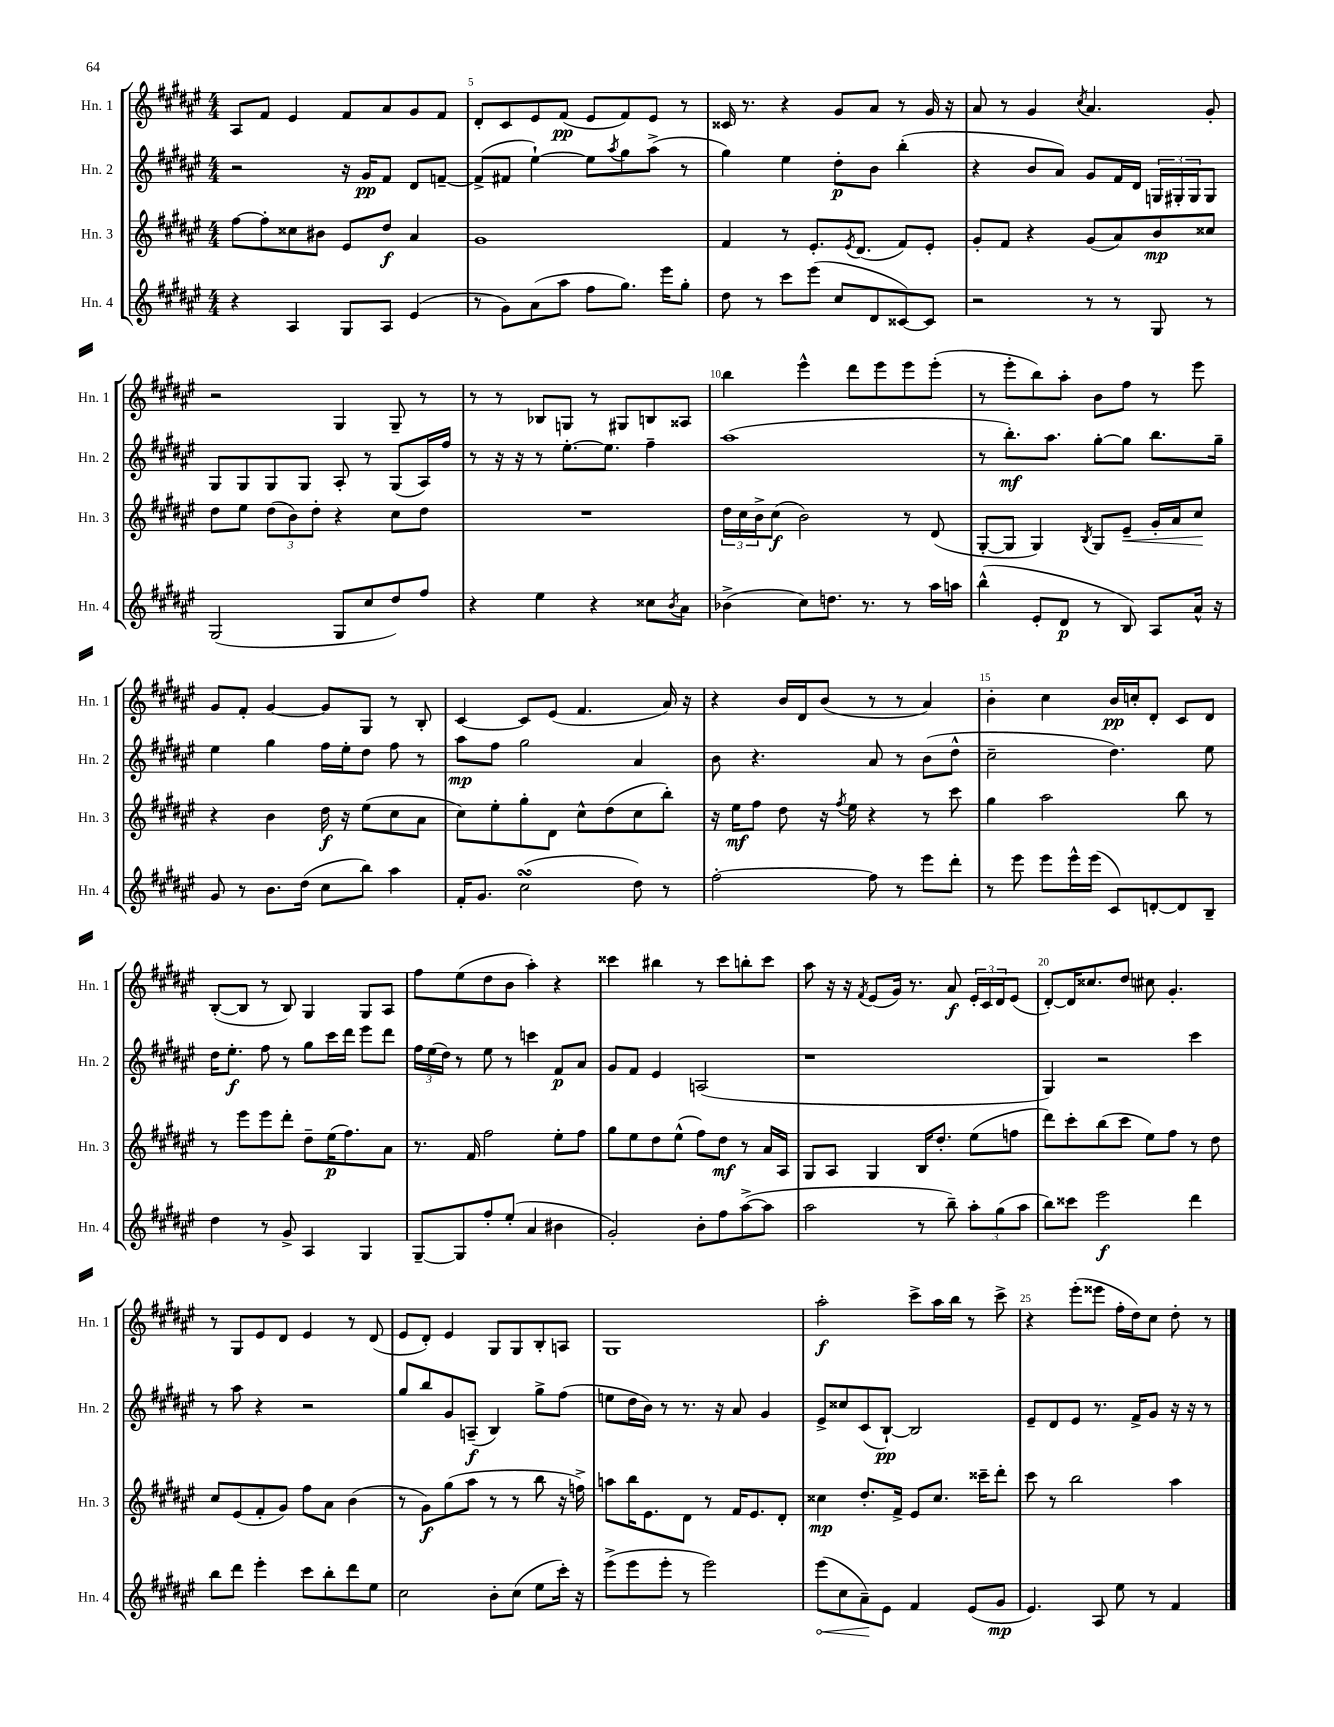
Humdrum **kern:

**kern	**dynam	**kern	**dynam	**kern	**dynam	**kern	**dynam
*part4	*part4	*part3	*part3	*part2	*part2	*part1	*part1
*staff4	*staff4	*staff3	*staff3	*staff2	*staff2	*staff1	*staff1
*I"Hn. 4	*	*I"Hn. 3	*	*I"Hn. 2	*	*I"Hn. 1	*
*I'Hn. 4	*	*I'Hn. 3	*	*I'Hn. 2	*	*I'Hn. 1	*
*clefG2	*	*clefG2	*	*clefG2	*	*clefG2	*
*k[f#c#g#d#a#e#]	*	*k[f#c#g#d#a#e#]	*	*k[f#c#g#d#a#e#]	*	*k[f#c#g#d#a#e#]	*
*M4/4	*	*M4/4	*	*M4/4	*	*M4/4	*
=4	=4	=4	=4	=4	=4	=4	=4
4r	.	[8ff#\L	.	2r	.	8A#/L	.
.	.	8ff#'\]	.	.	.	8f#/J	.
4A#/	.	8cc##X\	.	.	.	4e#/	.
.	.	8b#X\J	.	.	.	.	.
8G#/L	.	8e#/L	.	16r	.	8f#/L	.
.	.	.	.	16g#/KL	pp	.	.
8A#/J	.	8dd#/J	f	8f#/J	.	8a#/	.
(4e#/	.	4a#/	.	8d#/L	.	8g#/	.
.	.	.	.	[8fn~/J	.	8f#/J	.
=5	=5	=5	=5	=5	=5	=5	=5
8r	.	1g#	.	(8f^/L]	.	8d#'/L	.
8g#\L)	.	.	.	8f#X/J	.	8c#/	.
(8a#\	.	.	.	[4ee#`\)	.	8e#/	.
8aa#\J	.	.	.	.	.	(8f#/J	pp
8ff#\L	.	.	.	8ee#\L]	.	8e#/L	.
.	.	.	.	8qaa#/	.	.	.
8.gg#\J)	.	.	.	8gg#\	.	8f#/)	.
.	.	.	.	(8aa#^\J	.	8e#/J	.
16eee#\KL	.	.	.	.	.	.	.
8gg#'\J	.	.	.	8r	.	8r	.
=6	=6	=6	=6	=6	=6	=6	=6
8dd#\	.	4f#/	.	4gg#\)	.	16c##X/	.
.	.	.	.	.	.	8.r	.
8r	.	.	.	.	.	.	.
8ccc#\L	.	8r	.	4ee#\	.	4r	.
(8eee#\J	.	8.e#'/L	.	.	.	.	.
8cc#/L	.	.	.	8dd#'\L	p	8g#/L	.
.	.	8qe#/	.	.	.	.	.
.	.	(8.d#/J	.	.	.	.	.
8d#/	.	.	.	8b\J	.	8a#/J	.
[8c##X/)	.	8f#/L)	.	(4bb'\	.	8r	.
8c##/J]	.	8e#'/J	.	.	.	16g#/	.
.	.	.	.	.	.	16r	.
=7	=7	=7	=7	=7	=7	=7	=7
2r	.	8g#'/L	.	4r	.	8a#/	.
.	.	8f#/J	.	.	.	8r	.
.	.	4r	.	8b/L	.	4g#/	.
.	.	.	.	8a#/J)	.	.	.
.	.	.	.	.	.	8qcc#/	.
8r	.	(8g#/L	.	8g#/L	.	4.a#/	.
8r	.	8a#/)	.	16f#/L	.	.	.
.	.	.	.	16d#/JJ	.	.	.
8G#/	.	8b/	mp	24Gn/LL	.	.	.
.	.	.	.	24G#X'/	.	.	.
.	.	.	.	24G#/J	.	.	.
8r	.	8cc##X/J	.	8G#/J	.	8g#'/	.
!!LO:LB:g=z
=8	=8	=8	=8	=8	=8	=8	=8
(2G#/	.	8dd#\L	.	8G#/L	.	2r	.
.	.	8ee#\J	.	8G#/	.	.	.
.	.	(12dd#\L	.	8G#/	.	.	.
.	.	12b\)	.	.	.	.	.
.	.	.	.	8G#/J	.	.	.
.	.	12dd#'\J	.	.	.	.	.
8G#/L	.	4r	.	8A#'/	.	4G#/	.
8cc#/	.	.	.	8r	.	.	.
8dd#/)	.	8cc#\L	.	(8G#/L	.	8G#~/	.
8ff#/J	.	8dd#\J	.	16A#/L)	.	8r	.
.	.	.	.	16ff#/JJ	.	.	.
=9	=9	=9	=9	=9	=9	=9	=9
4r	.	1r	.	8r	.	8r	.
.	.	.	.	16r	.	8r	.
.	.	.	.	16r	.	.	.
4ee#\	.	.	.	8r	.	8B-X/L	.
.	.	.	.	[8.ee#'\L	.	8Gn/J	.
4r	.	.	.	.	.	8r	.
.	.	.	.	8.ee#\J]	.	.	.
.	.	.	.	.	.	8G#X/L	.
8cc##X\L	.	.	.	4ff#~\	.	8Bn/	.
8qb/	.	.	.	.	.	.	.
8a#\J	.	.	.	.	.	8A##X/J	.
=10	=10	=10	=10	=10	=10	=10	=10
(4b-X^\	.	24dd#\LL	.	(1aa#	.	4bb\	.
.	.	24cc#\	.	.	.	.	.
.	.	24b^\J	.	.	.	.	.
.	.	(8cc#\J	f	.	.	.	.
8cc#\L)	.	2b\)	.	.	.	4eee#^^\	.
8.ddn\J	.	.	.	.	.	.	.
.	.	.	.	.	.	8ddd#\L	.
8.r	.	.	.	.	.	.	.
.	.	.	.	.	.	8eee#\	.
8r	.	8r	.	.	.	8eee#\	.
16aa#\LL	.	(8d#/	.	.	.	(8eee#'\J	.
16aan\JJ	.	.	.	.	.	.	.
=11	=11	=11	=11	=11	=11	=11	=11
(4bb^^\	.	[8G#'/L	.	8r	.	8r	.
.	.	8G#/J]	.	8.bb'\L)	mf	8eee#'\L	.
8e#'/L	.	4G#/)	.	.	.	8bb\)	.
.	.	.	.	8.aa#\J	.	.	.
8d#/J	p	.	.	.	.	8aa#'\J	.
.	.	8qB/	.	.	.	.	.
8r	.	8G#/L	.	[8gg#'\L	.	8b\L	.
!	!	!	!LO:HP:b	!	!	!	!
8B/)	.	8e#~/J	<	8gg#\J]	.	8ff#\J	.
8A#/L	.	16g#'/LL	.	8.bb\L	.	8r	.
.	.	16a#/J	.	.	.	.	.
16a#^^/Jk	.	8cc#/J	.	.	.	8eee#\	.
16r	.	.	.	16gg#~\Jk	.	.	.
.	.	.	[	.	.	.	.
!!LO:LB:g=z
=12	=12	=12	=12	=12	=12	=12	=12
8g#/	.	4r	.	4ee#\	.	8g#/L	.
8r	.	.	.	.	.	8f#'/J	.
8.b\L	.	4b\	.	4gg#\	.	[4g#/	.
(16dd#\Jk	.	.	.	.	.	.	.
8cc#\L	.	16dd#\	f	16ff#\LL	.	8g#/L]	.
.	.	16r	.	16ee#'\J	.	.	.
8bb\J)	.	(8ee#\L	.	8dd#\J	.	8G#/J	.
4aa#\	.	8cc#\	.	8ff#\	.	8r	.
.	.	8a#\J	.	8r	.	8B'/	.
=13	=13	=13	=13	=13	=13	=13	=13
16f#'/KL	.	8cc#\L)	.	8aa#\L	mp	[4c#/	.
8.g#/J	.	.	.	.	.	.	.
.	.	8ee#'\	.	8ff#\J	.	.	.
(2cc#sSSS\	.	8gg#'\	.	2gg#\	.	8c#/L]	.
.	.	8d#\J	.	.	.	(8e#/J	.
.	.	8cc#^^\L	.	.	.	4.f#/	.
.	.	(8dd#\	.	.	.	.	.
8dd#\)	.	8cc#\	.	4a#/	.	.	.
8r	.	8bb'\J)	.	.	.	16a#/)	.
.	.	.	.	.	.	16r	.
=14	=14	=14	=14	=14	=14	=14	=14
[2ff#'\	.	16r	.	8b\	.	4r	.
.	.	16ee#\KL	mf	.	.	.	.
.	.	8ff#\J	.	4.r	.	.	.
.	.	8dd#\	.	.	.	16b/LL	.
.	.	.	.	.	.	16d#/J	.
.	.	16r	.	.	.	(8b/J	.
.	.	8qff#/	.	.	.	.	.
.	.	16ee#\	.	.	.	.	.
8ff#\]	.	4r	.	8a#/	.	8r	.
8r	.	.	.	8r	.	8r	.
8eee#\L	.	8r	.	(8b\L	.	4a#/)	.
8ddd#'\J	.	8ccc#\	.	8dd#^^\J	.	.	.
=15	=15	=15	=15	=15	=15	=15	=15
8r	.	4gg#\	.	2cc#~\	.	4b'\	.
8eee#\	.	.	.	.	.	.	.
8eee#\L	.	2aa#\	.	.	.	4cc#\	.
16eee#^^\L	.	.	.	.	.	.	.
(16eee#\JJ	.	.	.	.	.	.	.
8c#/L)	.	.	.	4.dd#\)	.	16b/LL	pp
.	.	.	.	.	.	16ccn'/J	.
[8dn'/	.	.	.	.	.	8d#'/J	.
8d/]	.	8bb\	.	.	.	8c#/L	.
8B~/J	.	8r	.	8ee#\	.	8d#/J	.
!!LO:LB:g=z
=16	=16	=16	=16	=16	=16	=16	=16
4dd#\	.	8r	.	16dd#\KL	.	([8B'/L	.
.	.	.	.	8.ee#'\J	f	.	.
.	.	8eee#\L	.	.	.	8B/J]	.
8r	.	8eee#\	.	8ff#\	.	8r	.
8g#^/	.	8ddd#'\J	.	8r	.	8B/)	.
4A#/	.	8dd#~\L	.	8gg#\L	.	4G#/	.
.	.	(16ee#\K	p	16ccc#\L	.	.	.
.	.	8.ff#\)	.	16ddd#\JJ	.	.	.
4G#/	.	.	.	8eee#\L	.	8G#/L	.
.	.	8a#\J	.	8ddd#\J	.	8A#/J	.
=17	=17	=17	=17	=17	=17	=17	=17
[8G#~/L	.	8.r	.	24ff#\LL	.	8ff#\L	.
.	.	.	.	(24ee#\	.	.	.
.	.	.	.	24dd#\JJ)	.	.	.
8G#/]	.	.	.	8r	.	(8ee#\	.
.	.	16f#/	.	.	.	.	.
8ff#'/	.	2ff#\	.	8ee#\	.	8dd#\	.
(8ee#'/J	.	.	.	8r	.	8b\J	.
4a#/	.	.	.	4cccn\	.	4aa#'\)	.
4b#X\	.	8ee#'\L	.	8f#/L	p	4r	.
.	.	8ff#\J	.	8a#/J	.	.	.
=18	=18	=18	=18	=18	=18	=18	=18
2g#'/)	.	8gg#\L	.	8g#/L	.	4ccc##X\	.
.	.	8ee#\	.	8f#/J	.	.	.
.	.	8dd#\	.	4e#/	.	4bb#X\	.
.	.	(8ee#^^\J	.	.	.	.	.
8b'\L	.	8ff#\L)	.	(2An/	.	8r	.
8ff#\	.	8dd#\J	mf	.	.	8ccc##\L	.
([8aa#^\	.	8r	.	.	.	8bbn'\	.
8aa#\J]	.	16a#/LL	.	.	.	8ccc##\J	.
.	.	16A#/JJ	.	.	.	.	.
=19	=19	=19	=19	=19	=19	=19	=19
2aa#\	.	8G#/L	.	1r	.	8aa#\	.
.	.	8A#/J	.	.	.	16r	.
.	.	.	.	.	.	16r	.
.	.	.	.	.	.	8qf#/	.
.	.	4G#/	.	.	.	(8e#/L	.
.	.	.	.	.	.	16g#/Jk)	.
.	.	.	.	.	.	8.r	.
8r	.	16B/KL	.	.	.	.	.
.	.	8.dd#'/J	.	.	.	.	.
8bb~\)	.	.	.	.	.	8a#/	f
12aa#'\L	.	(8ee#\L	.	.	.	24e#'/LL	.
.	.	.	.	.	.	24c#/	.
(12gg#\	.	.	.	.	.	24d#/J	.
.	.	8ffn\J	.	.	.	(8e#/J	.
12aa#\J	.	.	.	.	.	.	.
=20	=20	=20	=20	=20	=20	=20	=20
8bb\L)	.	8ddd#\L)	.	4G#/)	.	[8d#'/L)	.
8ccc##X\J	.	8ccc#'\	.	.	.	16d#/K]	.
.	.	.	.	.	.	8.cc##X/	.
2eee#\	f	(8bb\	.	2r	.	.	.
.	.	8ccc#\J	.	.	.	8dd#/J	.
.	.	8ee#\L)	.	.	.	8cc#X\	.
.	.	8ff#\J	.	.	.	4.g#'/	.
4ddd#\	.	8r	.	4ccc#\	.	.	.
.	.	8dd#\	.	.	.	.	.
!!LO:LB:g=z
=21	=21	=21	=21	=21	=21	=21	=21
8bb\L	.	8cc#/L	.	8r	.	8r	.
8ddd#\J	.	(8e#/	.	8aa#\	.	8G#/L	.
4eee#'\	.	8f#'/	.	4r	.	8e#/	.
.	.	8g#/J)	.	.	.	8d#/J	.
8ccc#\L	.	8ff#\L	.	2r	.	4e#/	.
8bb'\	.	8a#\J	.	.	.	.	.
8ddd#\	.	(4b\	.	.	.	8r	.
8ee#\J	.	.	.	.	.	(8d#/	.
=22	=22	=22	=22	=22	=22	=22	=22
2cc#\	.	8r	.	8gg#/L	.	8e#/L	.
.	.	8g#\L)	f	8bb/	.	8d#'/J)	.
.	.	(8gg#\	.	8g#/	.	4e#/	.
.	.	8aa#\J	.	(8An~/J	f	.	.
8b'\L	.	8r	.	4B/)	.	8G#/L	.
(8cc#\J	.	8r	.	.	.	8G#/	.
8ee#\L	.	8bb\	.	8gg#^\L	.	8B'/	.
16ccc#'\Jk)	.	16r	.	(8ff#\J	.	8An/J	.
16r	.	16ffn^\)	.	.	.	.	.
=23	=23	=23	=23	=23	=23	=23	=23
(8eee#^\L	.	8aan\L	.	8een\L	.	1G#	.
8eee#\	.	16bb\K	.	16dd#\L	.	.	.
.	.	8.e#\	.	16b\JJ)	.	.	.
8eee#'\J	.	.	.	8r	.	.	.
8r	.	8d#\J	.	8.r	.	.	.
2eee#\)	.	8r	.	.	.	.	.
.	.	.	.	16r	.	.	.
.	.	16f#/KL	.	8a#/	.	.	.
.	.	8.e#/	.	.	.	.	.
.	.	.	.	4g#/	.	.	.
.	.	8d#'/J	.	.	.	.	.
=24	=24	=24	=24	=24	=24	=24	=24
!	!LO:HP:b	!	!	!	!	!	!
(8eee#\L	<	4cc##X\	mp	8e#^/L	.	2aa#'\	f
8cc#\	.	.	.	8cc##X/	.	.	.
8a#~\)	.	8.dd#'/L	.	(8c#/	.	.	.
8e#\J	[	.	.	[8B`/J)	pp	.	.
.	.	16f#^/Jk	.	.	.	.	.
4f#/	.	8e#/L	.	2B/]	.	8ccc#^\L	.
.	.	8.cc##/J	.	.	.	16aa#\L	.
.	.	.	.	.	.	16bb\JJ	.
(8e#/L	.	.	.	.	.	8r	.
.	.	16ccc##X~\KL	.	.	.	.	.
8g#/J	mp	8ddd#'\J	.	.	.	8ccc#^\	.
=25	=25	=25	=25	=25	=25	=25	=25
4.e#/)	.	8ccc#\	.	8e#~/L	.	4r	.
.	.	8r	.	8d#/	.	.	.
.	.	2bb\	.	8e#/J	.	(8eee#'\L	.
8A#/	.	.	.	8.r	.	8eee##X\J	.
8ee#\	.	.	.	.	.	16ff#'\LL	.
.	.	.	.	16f#^/KL	.	16dd#\J)	.
8r	.	.	.	8g#/J	.	8cc#\J	.
4f#/	.	4aa#\	.	16r	.	8dd#'\	.
.	.	.	.	16r	.	.	.
.	.	.	.	8r	.	8r	.
==	==	==	==	==	==	==	==
*-	*-	*-	*-	*-	*-	*-	*-
